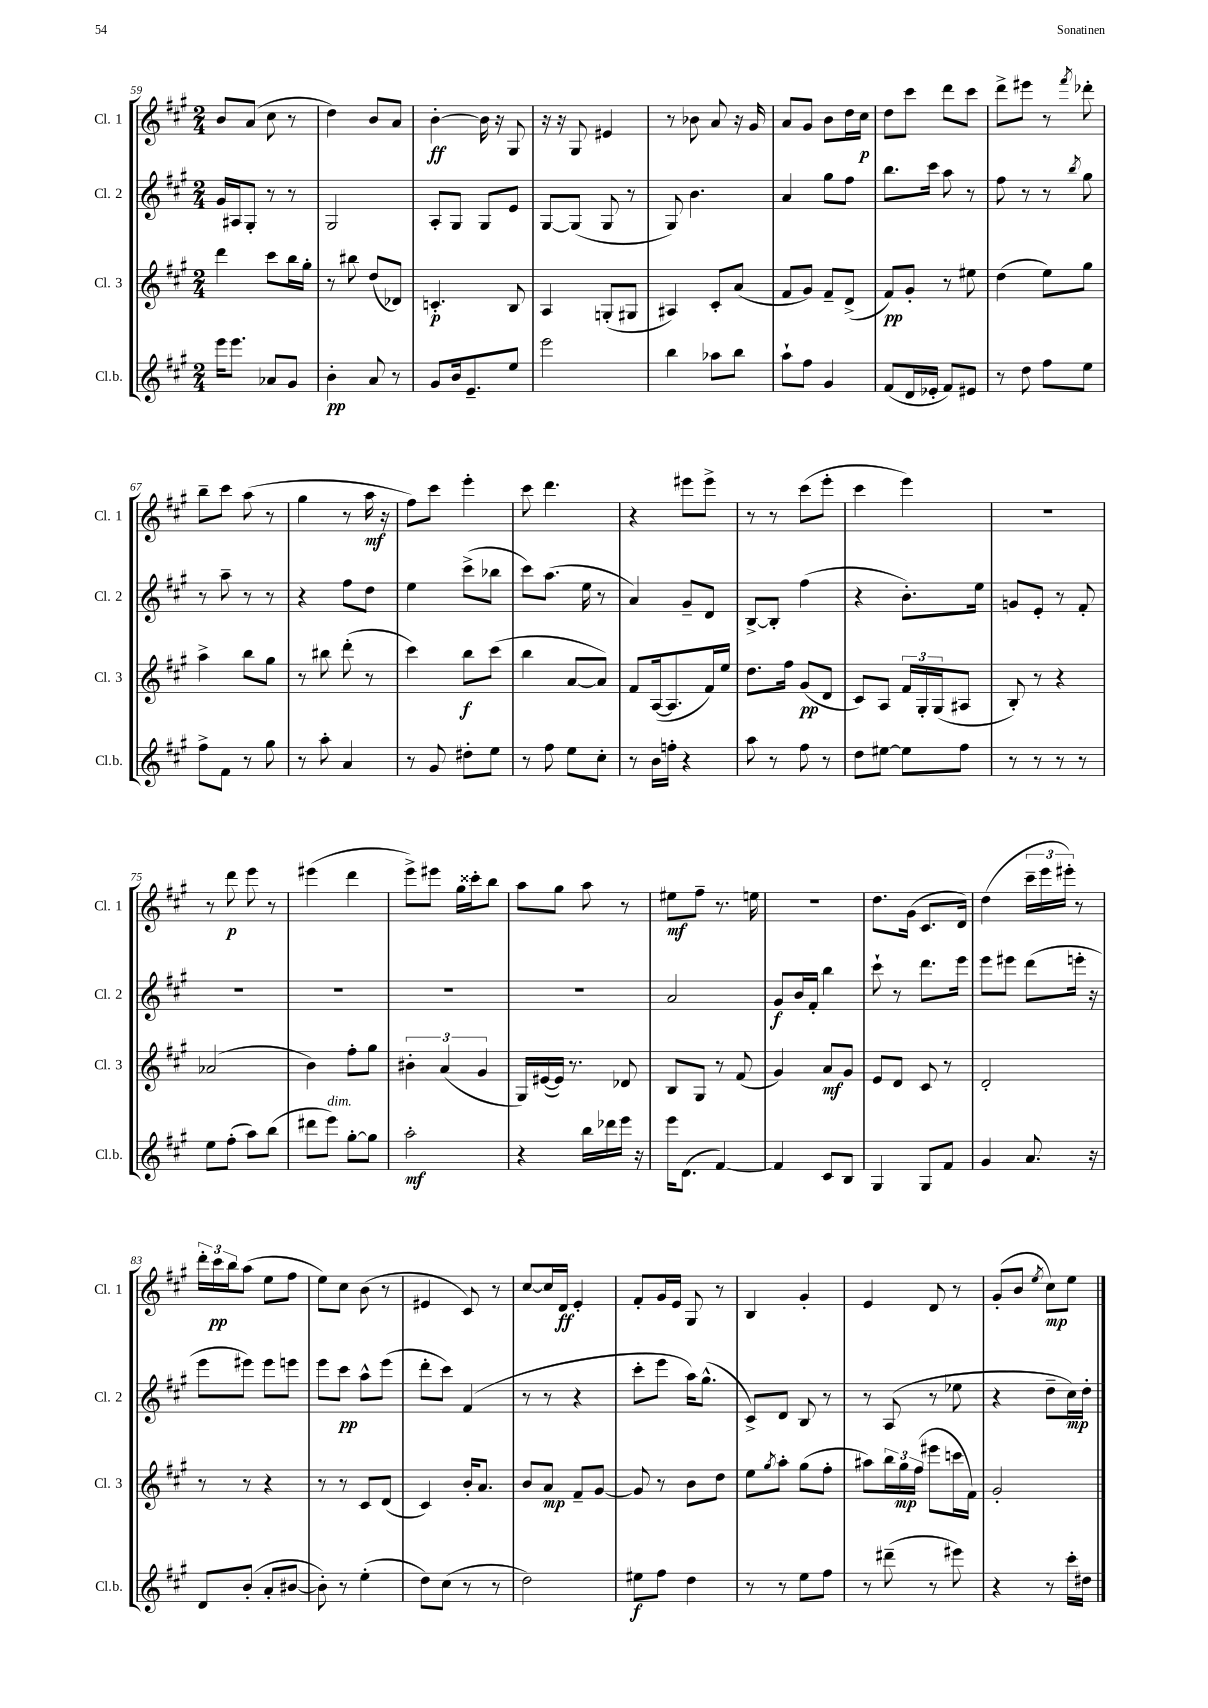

**kern	**kern	**kern	**kern
*staff4	*staff3	*staff2	*staff1
*clefG2	*clefG2	*clefG2	*clefG2
*k[f#c#g#]	*k[f#c#g#]	*k[f#c#g#]	*k[f#c#g#]
*M2/4	*M2/4	*M2/4	*M2/4
16eee	4ddd	16g#	8b
8.eee	.	16A#	.
.	.	8G#'	(8a
8a-	8ccc#	8r	8cc#
8g#	16bb	8r	8r
.	16gg#'	.	.
=	=	=	=
4b'	8r	2G#	4dd)
.	8bb#	.	.
8a	(8dd	.	8b
8r	8d-)	.	8a
=	=	=	=
8g#	4.c'	8A'	[4b'
16b	.	8G#	.
8.e~	.	.	.
.	.	8G#	16b]
.	.	.	16r
8ee	8B	8e	8G#
=	=	=	=
2eee	4A	[8G#	16r
.	.	.	16r
.	.	(8G#]	8G#
.	(8G'	8G#	4e#
.	8G#	8r	.
=	=	=	=
4bb	4A#)	8G#)	8r
.	.	4.b	8b-
8aa-	8c#'	.	8a
8bb	(8a	.	16r
.	.	.	16g#
=	=	=	=
8aa`	8f#	4a	8a
8ff#	8g#)	.	8g#
4g#	8f#~	8gg#	8b
.	(8d^	8ff#	16dd
.	.	.	16cc#
=	=	=	=
(8f#	8f#)	8.bb	8dd
16d	8g#'	.	8ccc#
16e-'	.	16ccc#	.
8f#)	8r	8aa	8ddd
8e#	8ee#	8r	8ccc#
=	=	=	=
8r	(4dd	8ff#	8ddd^
8dd	.	8r	8eee#
8ff#	8ee)	8r	8r
.	.	8qbb	8qfff#
8ee	8gg#	8gg#	8ddd-'
=	=	=	=
8ff#^	4aa^	8r	8bb~
8f#	.	8aa~	8ccc#
8r	8bb	8r	(8aa
8gg#	8gg#	8r	8r
=	=	=	=
8r	8r	4r	4gg#
8aa'	8bb#	.	.
4a	(8ddd'	8ff#	8r
.	8r	8dd	16aa
.	.	.	16r
=	=	=	=
8r	4ccc#)	4ee	8ff#)
8g#	.	.	8ccc#
8dd#'	8bb	(8ccc#^	4eee'
8ee	(8ccc#	8bb-	.
=	=	=	=
8r	4bb	8ccc#)	8ccc#
8ff#	.	(8.aa	4.ddd
8ee	[8a	.	.
.	.	16ee	.
8cc#'	8a])	8r	.
=	=	=	=
8r	8f#	4a)	4r
16b	([16A	.	.
16ff'	8.A]	.	.
4r	.	8g#~	8eee#
.	16f#)	8d	8eee#^
.	16ee	.	.
=	=	=	=
8aa	8.dd	[8B^	8r
8r	.	8B']	8r
.	16ff#	.	.
8ff#	(8g#	(4ff#	(8ccc#
8r	8d	.	8eee'
=	=	=	=
8dd	8c#)	4r	4ccc#
[8ee#	8A	.	.
8ee#]	24f#	8.b')	4eee)
.	24G#'	.	.
.	(24G#	.	.
8ff#	8A#	.	.
.	.	16ee	.
=	=	=	=
8r	8B')	8g	2r
8r	8r	8e'	.
8r	4r	8r	.
8r	.	8f#'	.
=	=	=	=
8ee	(2a-	2r	8r
(8ff#'	.	.	8ddd
8aa)	.	.	8eee
(8bb	.	.	8r
=	=	=	=
8ddd#	4b)	2r	(4eee#
8eee)	.	.	.
[8gg#'	8ff#'	.	4ddd
8gg#]	8gg#	.	.
=	=	=	=
2aa'	6b#'	2r	8eee^)
.	.	.	8eee#
.	(6a	.	.
.	.	.	16gg#
.	.	.	16ccc##'
.	6g#	.	.
.	.	.	8bb
=	=	=	=
4r	16G#)	2r	8aa
.	([16e#	.	.
.	16e#])	.	8gg#
.	8.r	.	.
16bb	.	.	8aa
16ddd-	.	.	.
16eee	8d-	.	8r
16r	.	.	.
=	=	=	=
16eee	8B	2a	8ee#
(8.d	.	.	.
.	8G#	.	8ff#~
[4f#)	8r	.	8.r
.	(8f#	.	.
.	.	.	16ee
=	=	=	=
4f#]	4g#)	8g#	2r
.	.	16b	.
.	.	16f#'	.
8c#	8a	4bb	.
8B	8g#	.	.
=	=	=	=
4G#	8e	8ccc#`	8.dd
.	8d	8r	.
.	.	.	(16g#
8G#	8c#	8.ddd	8.c#
8f#	8r	.	.
.	.	16eee	16d)
=	=	=	=
4g#	2d'	8eee	(4dd
.	.	8eee#	.
8.a	.	(8ddd	24ccc#~
.	.	.	24eee
.	.	.	24eee#')
.	.	16eee'	8r
16r	.	16r	.
=	=	=	=
8d	8r	8eee	24ddd'
.	.	.	24ccc#
.	.	.	24bb
(8b'	8r	8eee#)	(8aa
8a'	4r	8eee#	8ee
[8b#	.	8eee	8ff#
=	=	=	=
8b#'])	8r	8eee	8ee)
8r	8r	8ccc#	8cc#
(4ee'	8c#	8aa^^	(8b
.	(8d	(8eee	8r
=	=	=	=
8dd)	4c#)	8ddd'	4e#
(8cc#	.	8ccc#)	.
8r	16b'	(4f#	8c#)
.	8.a	.	.
8r	.	.	8r
=	=	=	=
2dd)	8b	8r	[8cc#
.	8a	8r	16cc#]
.	.	.	16d
.	8f#~	4r	4e'
.	[8g#	.	.
=	=	=	=
8ee#	8g#]	8ccc#'	8f#'
8ff#	8r	8eee	16g#
.	.	.	16e
4dd	8b	16aa)	8G#
.	.	(8.gg#^^	.
.	8dd	.	8r
=	=	=	=
8r	8ee	8c#^)	4B
.	8qgg#	.	.
8r	8aa'	8d	.
8ee	(8gg#	8B	4g#'
8ff#	8ff#'	8r	.
=	=	=	=
8r	8aa#)	8r	4e
(8ddd#~	24bb	(8A	.
.	24gg#	.	.
.	(24ff#	.	.
8r	8eee#	8r	8d
8eee#)	16ccc	8ee-	8r
.	16f#)	.	.
=	=	=	=
4r	2g#'	4r	(8g#'
.	.	.	8b
.	.	.	8qee
8r	.	8dd~	8cc#)
16ccc#'	.	16cc#)	8ee
16dd#	.	16dd'	.
==	==	==	==
*-	*-	*-	*-
